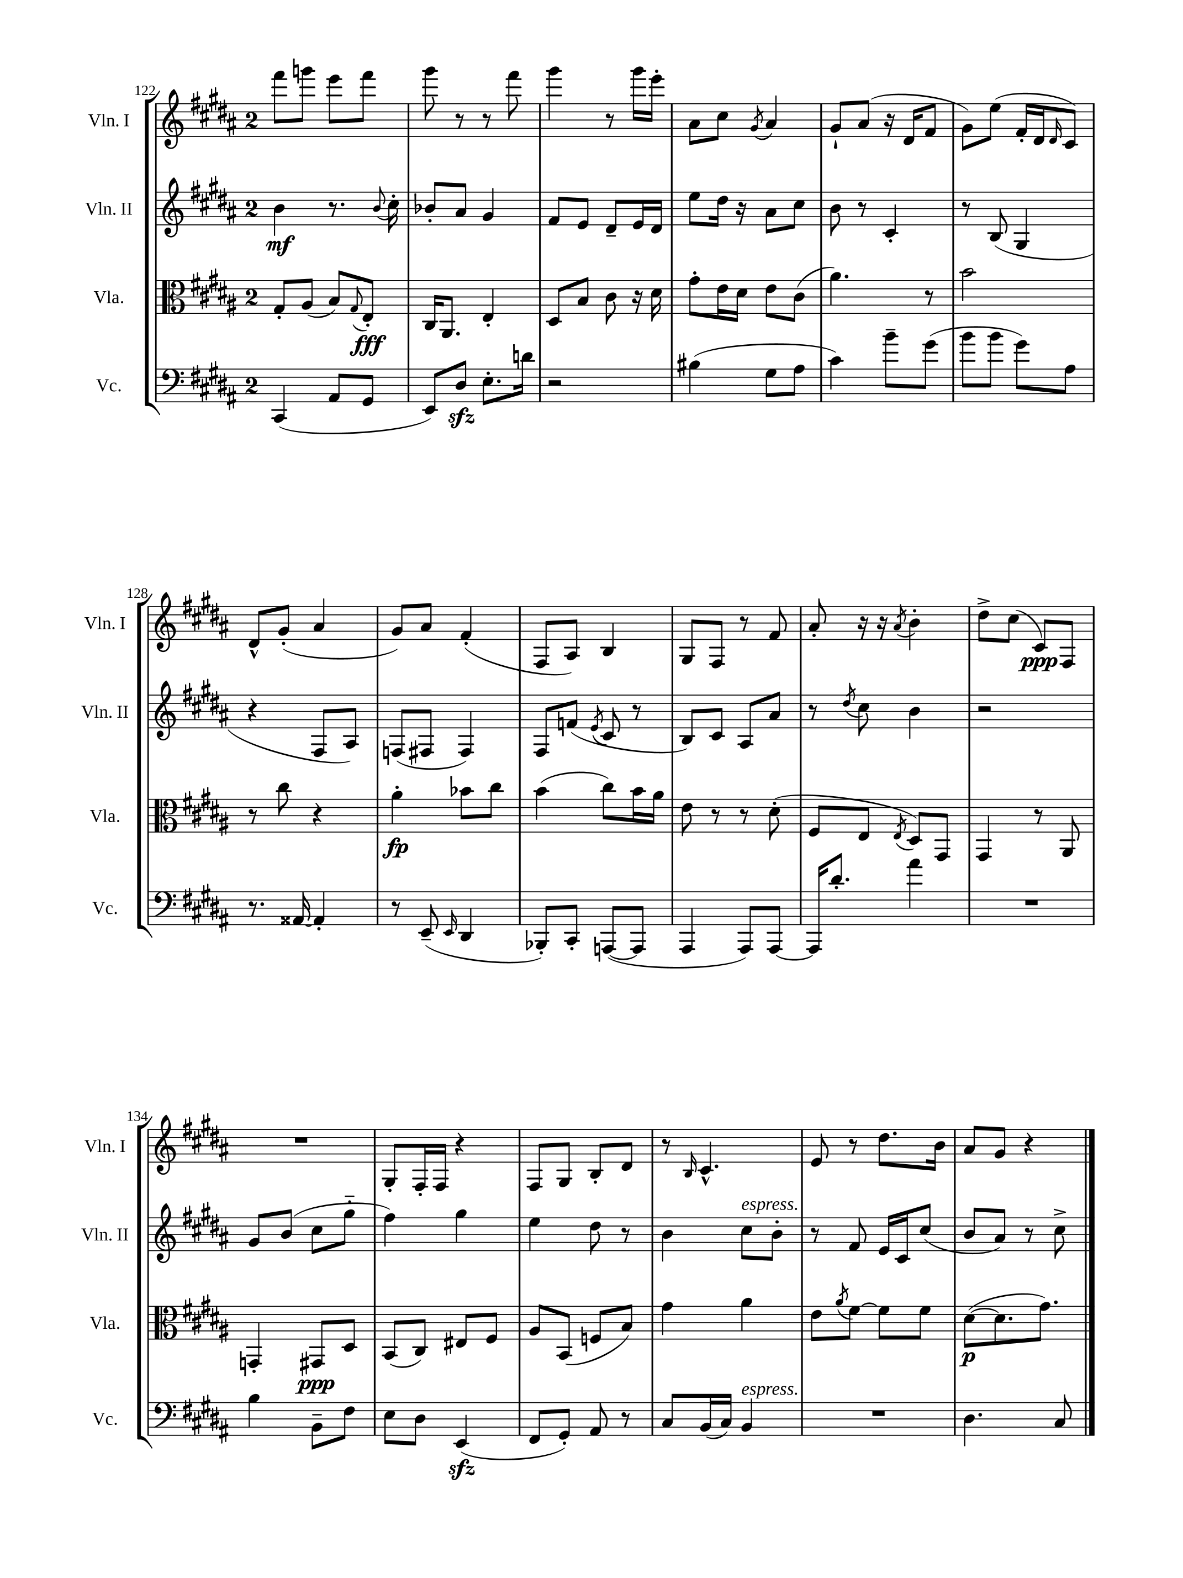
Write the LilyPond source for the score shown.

<<
\new StaffGroup <<
\new Staff = "s0" \with { instrumentName = "Vln. I" shortInstrumentName = "Vln. I" } {
    \clef treble \key b \major \once \override Staff.TimeSignature.style = #'single-digit \time 2/4
    fis'''8 g'''8 e'''8 fis'''8 |
    gis'''8 r8 r8 fis'''8 |
    gis'''4 r8 gis'''16 e'''16-. |
    ais'8 cis''8 \acciaccatura { gis'8 } ais'4 |
    gis'8-! ais'8( r16 dis'16 fis'8 |
    gis'8) e''8( fis'16-. dis'16 \grace { dis'16 } cis'8) |
    dis'8-^ gis'8-.( ais'4 |
    gis'8) ais'8 fis'4-.( |
    fis8 ais8) b4 |
    gis8 fis8 r8 fis'8 |
    ais'8-. r16 r16 \acciaccatura { ais'8 } b'4-. |
    dis''8-> cis''8( cis'8\ppp) fis8 |
    R2 |
    gis8-. fis16-. fis16 r4 |
    fis8 gis8 b8-. dis'8 |
    r8 \grace { b16 } cis'4.-^ |
    e'8 r8 dis''8. b'16 |
    ais'8 gis'8 r4 \bar "|." |
}
\new Staff = "s1" \with { instrumentName = "Vln. II" shortInstrumentName = "Vln. II" } {
    \clef treble \key b \major \once \override Staff.TimeSignature.style = #'single-digit \time 2/4
    b'4\mf r8. \appoggiatura { b'8 } cis''16-. |
    bes'8-. ais'8 gis'4 |
    fis'8 e'8 dis'8-- e'16 dis'16 |
    e''8 dis''16 r16 ais'8 cis''8 |
    b'8 r8 cis'4-. |
    r8 b8( gis4 |
    r4 fis8 ais8) |
    f8( fis8 fis4) |
    fis8 f'8( \acciaccatura { e'8 } cis'8 r8 |
    b8) cis'8 ais8 ais'8 |
    r8 \acciaccatura { dis''8 } cis''8 b'4 |
    r2 |
    gis'8 b'8( cis''8 gis''8-_ |
    fis''4) gis''4 |
    e''4 dis''8 r8 |
    b'4 cis''8^\markup { \italic "espress." } b'8-. |
    r8 fis'8 e'16 cis'16 cis''8( |
    b'8 ais'8) r8 cis''8-> \bar "|." |
}
\new Staff = "s2" \with { instrumentName = "Vla." shortInstrumentName = "Vla." } {
    \clef alto \key b \major \once \override Staff.TimeSignature.style = #'single-digit \time 2/4
    gis8-. ais8( b8) \appoggiatura { gis8 } e8-.\fff |
    cis16 ais,8. e4-. |
    dis8 b8 cis'8 r16 dis'16 |
    gis'8-. e'16 dis'16 e'8 cis'8( |
    ais'4.) r8 |
    b'2 |
    r8 cis''8 r4 |
    ais'4-.\fp bes'8 cis''8 |
    b'4( cis''8) b'16 ais'16 |
    e'8 r8 r8 dis'8-.( |
    fis8 e8 \acciaccatura { e8 } dis8) gis,8 |
    gis,4 r8 ais,8 |
    g,4-. gis,8\ppp dis8 |
    b,8( cis8) eis8 fis8 |
    ais8 b,8( f8 b8) |
    gis'4 ais'4 |
    e'8 \acciaccatura { ais'8 } fis'8~ fis'8 fis'8 |
    dis'8~\p( dis'8. gis'8.) \bar "|." |
}
\new Staff = "s3" \with { instrumentName = "Vc." shortInstrumentName = "Vc." } {
    \clef bass \key b \major \once \override Staff.TimeSignature.style = #'single-digit \time 2/4
    cis,4( ais,8 gis,8 |
    e,8) dis8\sfz e8.-. d'16 |
    r2 |
    bis4( gis8 ais8 |
    cis'4) b'8-- gis'8( |
    b'8 b'8 gis'8) ais8 |
    r8. aisis,16~ aisis,4-. |
    r8 e,8--( \grace { e,16 } dis,4 |
    bes,,8-.) cis,8-. a,,8~( a,,8 |
    ais,,4 ais,,8) ais,,8~ |
    ais,,16 dis'8.-. ais'4 |
    R2 |
    b4 b,8-- fis8 |
    e8 dis8 e,4\sfz( |
    fis,8 gis,8-.) ais,8 r8 |
    cis8 b,16( cis16) b,4^\markup { \italic "espress." } |
    R2 |
    dis4. cis8 \bar "|." |
}
>>
>>
\layout { \context { \Score currentBarNumber = #122 } }
